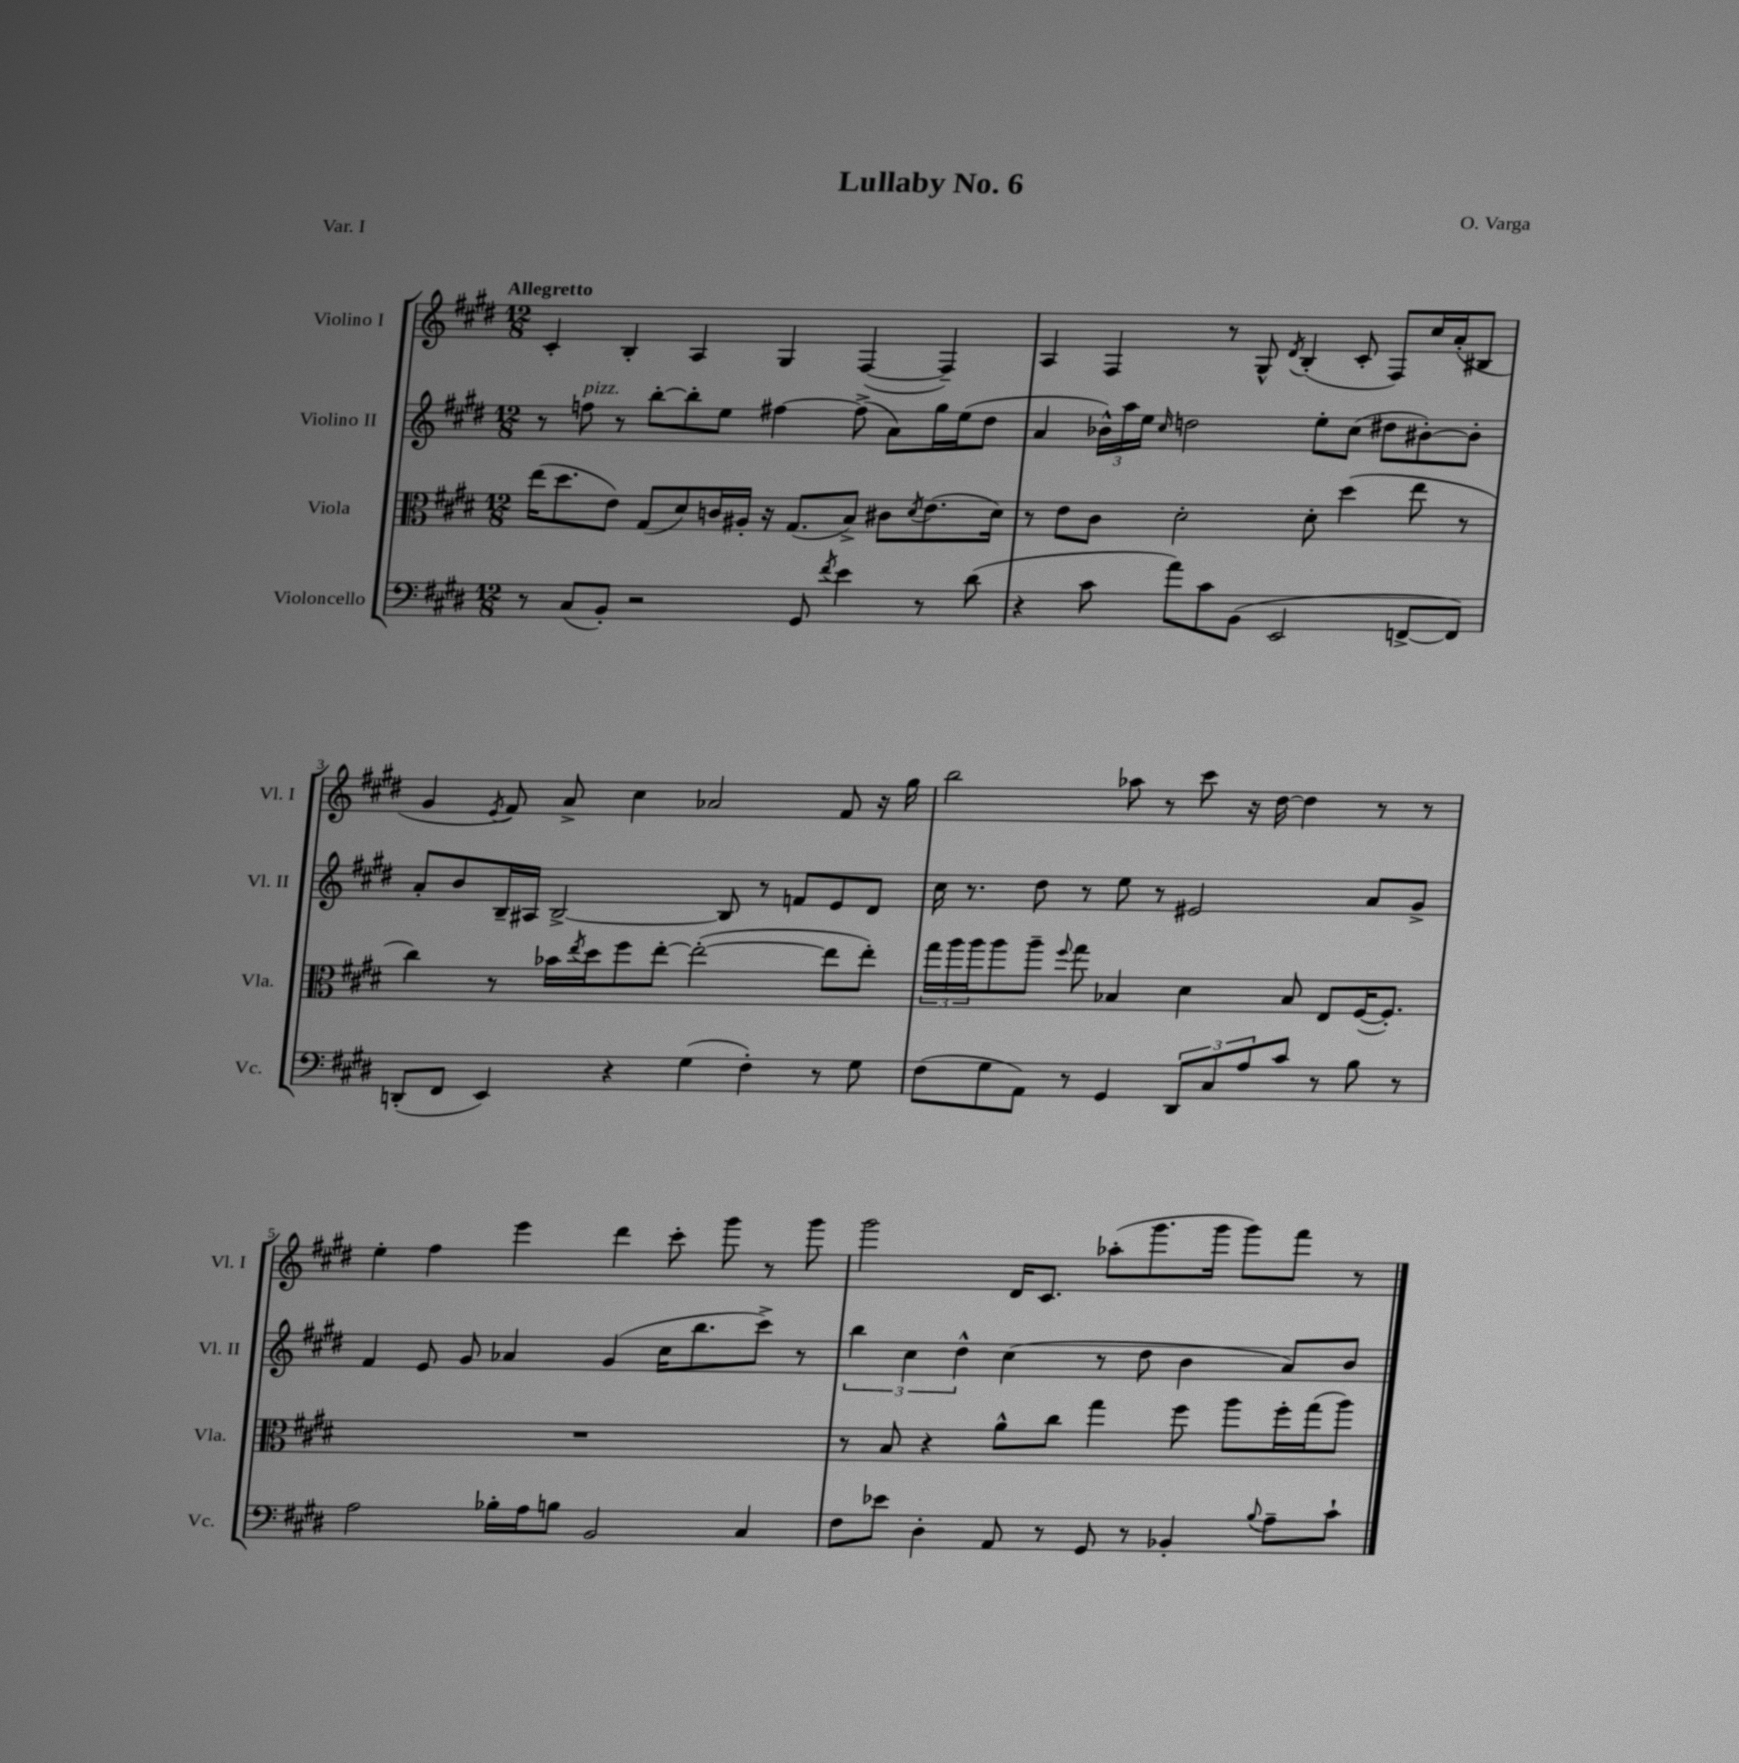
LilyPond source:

\header { title = "Lullaby No. 6" composer = "O. Varga" piece = "Var. I" }
<<
\new StaffGroup <<
\new Staff = "s0" \with { instrumentName = "Violino I" shortInstrumentName = "Vl. I" } {
    \clef treble \key e \major \numericTimeSignature \time 12/8 \tempo "Allegretto"
    cis'4-. b4-. a4 gis4 fis4~( fis4--) |
    a4 fis4 r8 gis8-^ \acciaccatura { dis'8 } b4-.( cis'8-. fis8) cis''16 a'16-.( bis8 |
    gis'4 \acciaccatura { e'8 } fis'8) a'8-> cis''4 aes'2 fis'8 r16 gis''16 |
    b''2 aes''8 r8 cis'''8 r16 dis''16~ dis''4 r8 r8 |
    e''4-. fis''4 e'''4 dis'''4 cis'''8-. gis'''8 r8 gis'''8 |
    gis'''2 dis'16 cis'8. aes''8-.( gis'''8. gis'''16 gis'''8) fis'''8 r8 \bar "|." |
}
\new Staff = "s1" \with { instrumentName = "Violino II" shortInstrumentName = "Vl. II" } {
    \clef treble \key e \major \numericTimeSignature \time 12/8
    r8 f''8^\markup { \italic "pizz." } r8 b''8~-. b''8-. e''8 fis''4~ fis''8->( a'8) gis''16 e''16( dis''8 |
    a'4 \tuplet 3/2 { bes'16-^) a''16 e''16 } \grace { cis''16 } d''2 e''8-. cis''8( dis''8 bis'8~-.) bis'8-. |
    a'8-. b'8 b16-- ais16 b2~-> b8 r8 f'8 e'8 dis'8 |
    cis''16 r8. dis''8 r8 e''8 r8 eis'2 a'8 gis'8-> |
    fis'4 e'8 gis'8 aes'4 gis'4( cis''16 b''8. cis'''8->) r8 |
    \tuplet 3/2 { b''4 cis''4 dis''4-^ } cis''4( r8 dis''8 b'4 a'8) b'8 \bar "|." |
}
\new Staff = "s2" \with { instrumentName = "Viola" shortInstrumentName = "Vla." } {
    \clef alto \key e \major \numericTimeSignature \time 12/8
    e''16( dis''8. e'8) gis8( dis'8) c'16 ais16-. r16 gis8.( b8->) cis'8 \acciaccatura { dis'8 } e'8.( dis'16) |
    r8 e'8 cis'8 dis'2-. dis'8-. dis''4( e''8 r8 |
    cis''4) r8 bes'16 \acciaccatura { e''8 } dis''16 fis''8 e''8~-. e''2~-.( e''8 e''8-.) |
    \tuplet 3/2 { gis''16 a''16 a''16 } a''8 a''8-- \appoggiatura { fis''8 } gis''8 bes4 dis'4 bes8 e8 fis16~( fis8.-.) |
    R1. |
    r8 b8 r4 a'8-^ cis''8 gis''4 fis''8 a''8 fis''16-. gis''16( a''8) \bar "|." |
}
\new Staff = "s3" \with { instrumentName = "Violoncello" shortInstrumentName = "Vc." } {
    \clef bass \key e \major \numericTimeSignature \time 12/8
    r8 cis8( b,8-.) r2 gis,8 \acciaccatura { fis'8 } e'4 r8 dis'8( |
    r4 cis'8 a'8) cis'8 b,8( e,2 f,8~-> f,8) |
    d,8-.( fis,8 e,4) r4 gis4( fis4-.) r8 gis8 |
    fis8( gis8 a,8) r8 gis,4 \tuplet 3/2 { dis,8 cis8 a8 } cis'8 r8 b8 r8 |
    a2 bes16-. a16 b8 b,2 cis4 |
    fis8 ees'8 dis4-. a,8 r8 gis,8 r8 bes,4-. \appoggiatura { b8 } a8-- cis'8-! \bar "|." |
}
>>
>>
